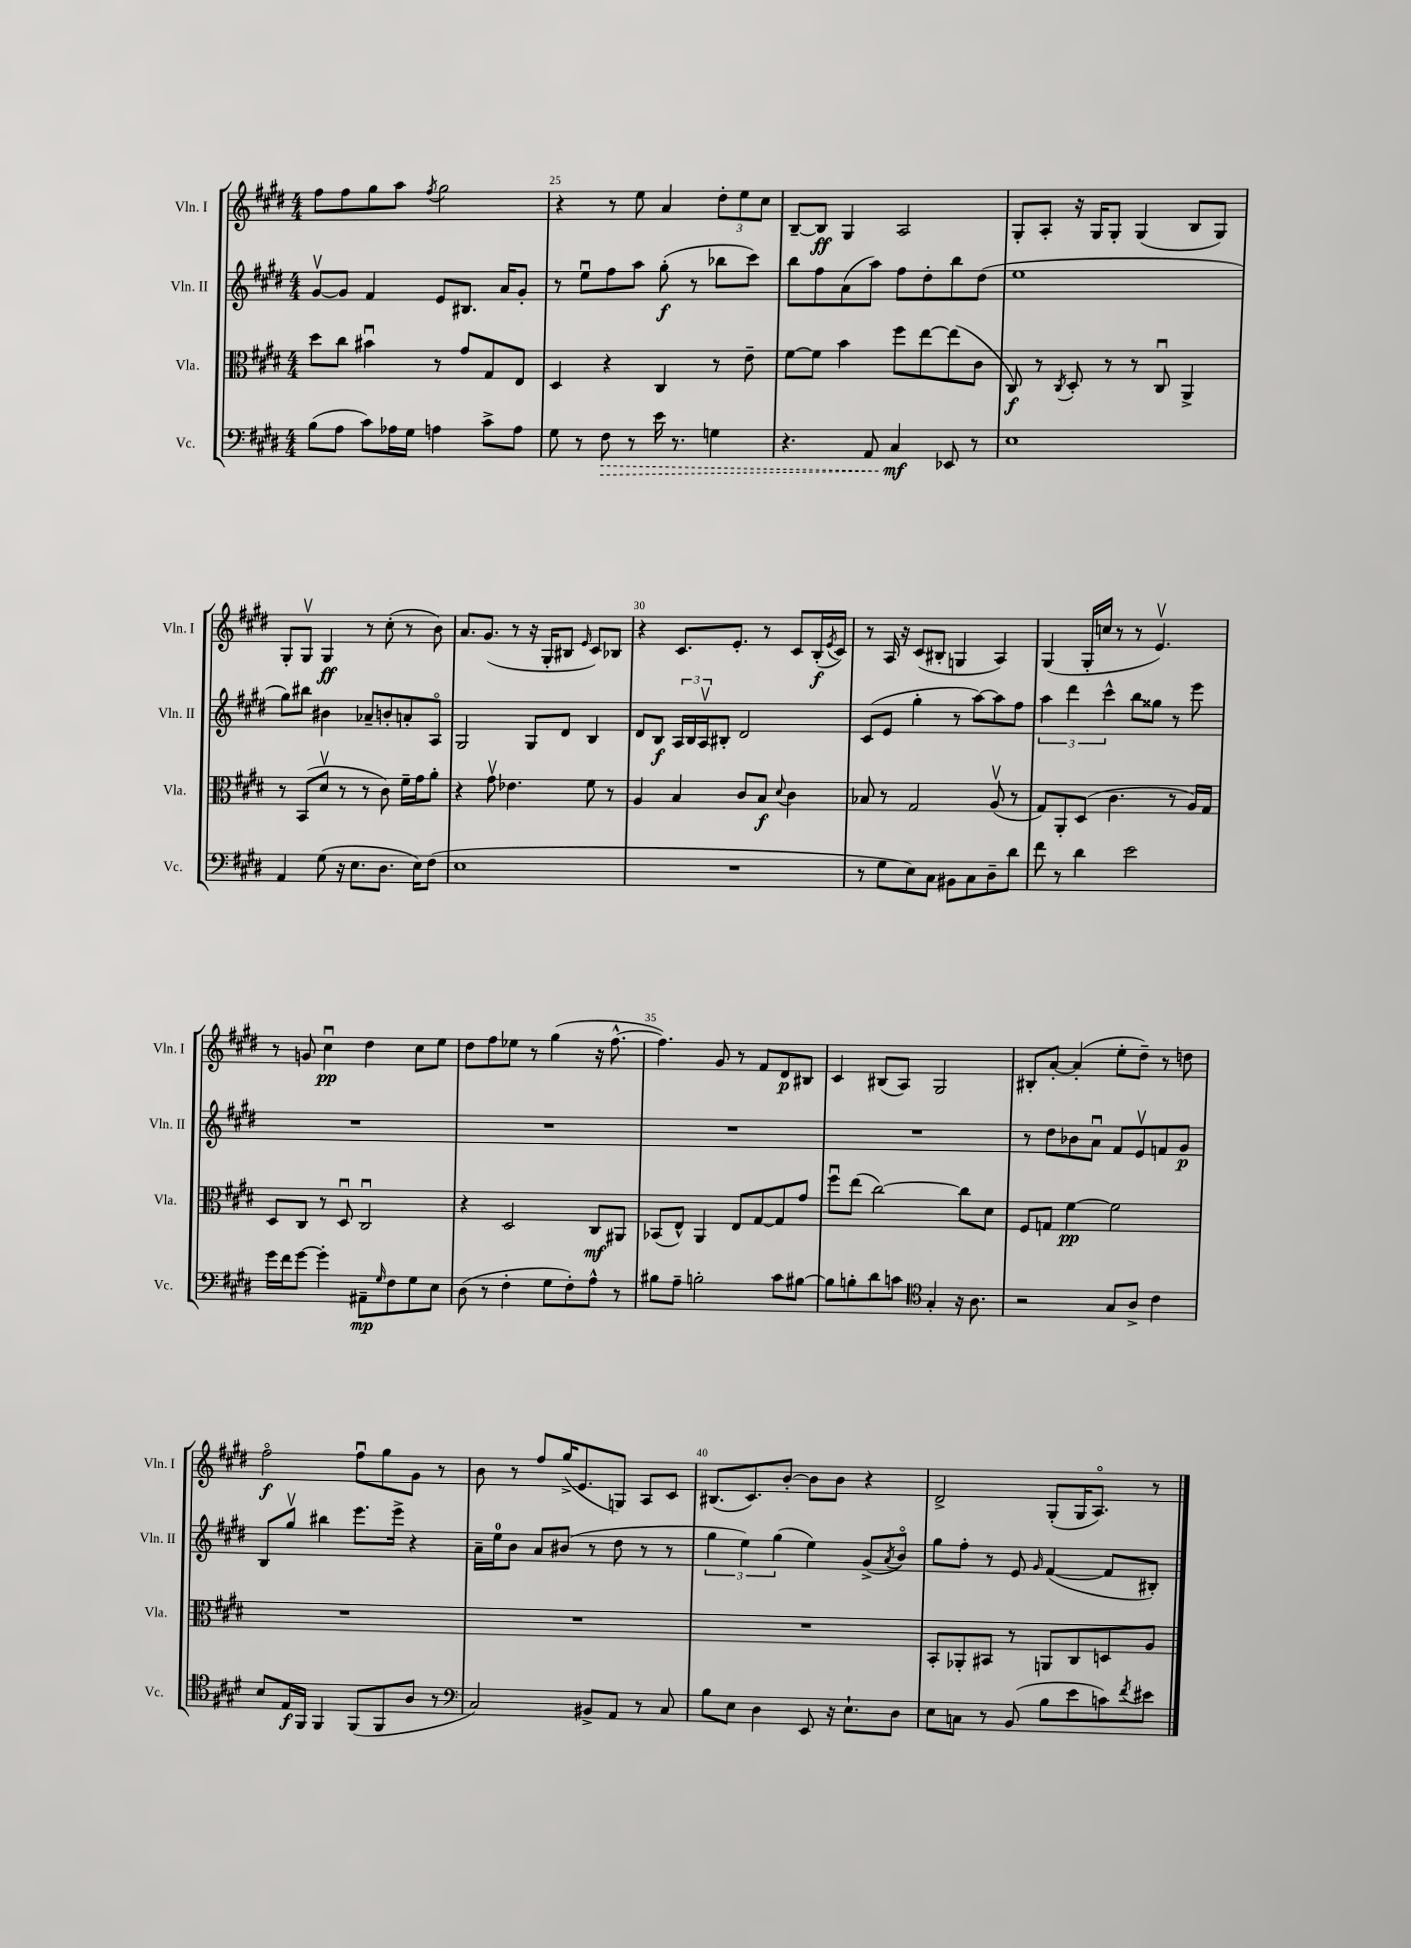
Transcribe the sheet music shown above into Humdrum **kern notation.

**kern	**dynam	**kern	**dynam	**kern	**dynam	**kern	**dynam
*part4	*part4	*part3	*part3	*part2	*part2	*part1	*part1
*staff4	*staff4	*staff3	*staff3	*staff2	*staff2	*staff1	*staff1
*I"Vc.	*	*I"Vla.	*	*I"Vln. II	*	*I"Vln. I	*
*I'Vc.	*	*I'Vla.	*	*I'Vln. II	*	*I'Vln. I	*
*clefF4	*	*clefC3	*	*clefG2	*	*clefG2	*
*k[f#c#g#d#]	*	*k[f#c#g#d#]	*	*k[f#c#g#d#]	*	*k[f#c#g#d#]	*
*M4/4	*	*M4/4	*	*M4/4	*	*M4/4	*
=24	=24	=24	=24	=24	=24	=24	=24
(8B\L	.	8dd#\L	.	[8g#v/L	.	8ff#\L	.
8A\J	.	8cc#\J	.	8g#/J]	.	8ff#\	.
8c#\L)	.	4b#Xu\	.	4f#/	.	8gg#\	.
16A-X\L	.	.	.	.	.	8aa\J	.
16G#\JJ	.	.	.	.	.	.	.
.	.	.	.	.	.	8qff#/	.
4An\	.	8r	.	8e/L	.	2gg#\	.
.	.	8g#/L	.	8.B#X/J	.	.	.
8c#^\L	.	8G#/	.	.	.	.	.
.	.	.	.	16a/KL	.	.	.
8A\J	.	8E/J	.	8g#'/J	.	.	.
=25	=25	=25	=25	=25	=25	=25	=25
8G#\	.	4D#/	.	8r	.	4r	.
8r	.	.	.	8eeu\L	.	.	.
!	!LO:HP:b	!	!	!	!	!	!
8F#\	>	4r	.	8ff#\	.	8r	.
8r	.	.	.	8aa\J	.	8ee\	.
16e\	.	4C#/	.	(8gg#'\	f	4a/	.
8.r	.	.	.	.	.	.	.
.	.	.	.	8r	.	.	.
4Gn\	.	8r	.	8bb-X\L	.	12dd#'\L	.
.	.	.	.	.	.	12ee\	.
.	.	8e~\	.	8ccc#\J)	.	.	.
.	.	.	.	.	.	12cc#\J	.
=26	=26	=26	=26	=26	=26	=26	=26
4.r	.	[8f#\L	.	8bb\L	.	[8B~/L	.
.	.	8f#\J]	.	8ff#\	.	8B/J]	ff
.	.	4b\	.	(8a\	.	4G#/	.
8AA/	.	.	.	8aa\J)	.	.	.
4C#/	mf	8ff#\L	.	8ff#\L	.	2A/	.
.	.	[8ee\	.	8dd#'\	.	.	.
8EE-X/	]	(8ee\]	.	8bb\	.	.	.
8r	.	8c#\J	.	(8dd#\J	.	.	.
=27	=27	=27	=27	=27	=27	=27	=27
1E	.	8C#/)	f	1ee	.	8G#'/L	.
.	.	8r	.	.	.	8A'/J	.
.	.	8qC#/	.	.	.	.	.
.	.	8D#'/	.	.	.	16r	.
.	.	.	.	.	.	16G#/KL	.
.	.	8r	.	.	.	8G#'/J	.
.	.	8r	.	.	.	(4G#/	.
.	.	8C#u/	.	.	.	.	.
.	.	4AA^/	.	.	.	8B/L	.
.	.	.	.	.	.	8G#/J)	.
!!LO:LB:g=z
=28	=28	=28	=28	=28	=28	=28	=28
4AA/	.	8r	.	8gg#\L)	.	8G#'/L	.
.	.	(8BB/L	.	8bb#X\J	.	8G#v/J	.
(8G#\	.	8d#v/J	.	4b#X\	.	4G#/	ff
16r	.	8r	.	.	.	.	.
8.E\L	.	.	.	.	.	.	.
.	.	8r	.	8a-X~/L	.	8r	.
8.D#\J	.	8c#\)	.	8bn'/	.	(8cc#'\	.
.	.	16f#~\LL	.	8an'/	.	8r	.
16E\KL)	.	16g#\J	.	.	.	.	.
(8F#\J	.	8a'\J	.	8A/J	.	8b\)	.
=29	=29	=29	=29	=29	=29	=29	=29
1E	.	4r	.	2G#/	.	8.a/L	.
.	.	.	.	.	.	(8.g#/J	.
.	.	8g#v\	.	.	.	.	.
.	.	4.e-X\	.	.	.	8r	.
.	.	.	.	8G#/L	.	16r	.
.	.	.	.	.	.	16G#'/KL	.
.	.	.	.	8d#/J	.	8B#X/J	.
.	.	.	.	.	.	16qqe/	.
.	.	8f#\	.	4B/	.	8c#/L)	.
.	.	8r	.	.	.	8B-X/J	.
=30	=30	=30	=30	=30	=30	=30	=30
1r	.	4A/	.	8d#/L	.	4r	.
.	.	.	.	8B/J	f	.	.
.	.	4B/	.	24A/LL	.	8.c#/L	.
.	.	.	.	24B/	.	.	.
.	.	.	.	24Av/J	.	.	.
.	.	.	.	8B#X'/J	.	.	.
.	.	.	.	.	.	8.e'/J	.
.	.	8c#/L	.	2d#/	.	.	.
.	.	8B/J	f	.	.	8r	.
.	.	8qqd#/	.	.	.	.	.
.	.	4c#\	.	.	.	8c#/L	.
.	.	.	.	.	.	(16B'/L	f
.	.	.	.	.	.	8qe/	.
.	.	.	.	.	.	16c#/JJ)	.
=31	=31	=31	=31	=31	=31	=31	=31
8r	.	8B-X/	.	(8c#/L	.	8r	.
8G#\L	.	8r	.	8e/J	.	16A/	.
.	.	.	.	.	.	16r	.
8E\)	.	2G#/	.	4gg#'\	.	(8c#/L	.
8C#\J	.	.	.	.	.	8B#X'/J	.
8BB#X\L	.	.	.	8r	.	4Gn/	.
8C#\	.	.	.	[8aa\L)	.	.	.
8D#~\	.	(8Av/	.	8aa\]	.	4A/)	.
8d#\J	.	8r	.	8ff#\J	.	.	.
=32	=32	=32	=32	=32	=32	=32	=32
8f#\	.	8G#/L)	.	6aa\	.	(4G#/	.
8r	.	8AA'/	.	.	.	.	.
.	.	.	.	6ddd#\	.	.	.
4d#\	.	(8D#/J	.	.	.	16G#'/LL	.
.	.	.	.	.	.	16ccn/JJ	.
.	.	.	.	6ccc#^^\	.	.	.
.	.	4.c#\	.	.	.	8r	.
2e\	.	.	.	8bb\L	.	8r	.
.	.	.	.	8gg##X\J	.	4.ev/)	.
.	.	8r	.	8r	.	.	.
.	.	16A/LL)	.	8eee\	.	.	.
.	.	16G#/JJ	.	.	.	.	.
!!LO:LB:g=z
=33	=33	=33	=33	=33	=33	=33	=33
16g#\LL	.	8D#/L	.	1r	.	8r	.
16f#\J	.	.	.	.	.	.	.
[8g#\J	.	8C#/J	.	.	.	8gn/	.
4g#'\]	.	8r	.	.	.	4cc#u\	pp
.	.	8D#u/	.	.	.	.	.
8AA#X~\L	mp	2C#u/	.	.	.	4dd#\	.
16qqG#/	.	.	.	.	.	.	.
8F#\	.	.	.	.	.	.	.
8G#\	.	.	.	.	.	8cc#\L	.
8E\J	.	.	.	.	.	8ee\J	.
=34	=34	=34	=34	=34	=34	=34	=34
(8D#\	.	4r	.	1r	.	8dd#\L	.
8r	.	.	.	.	.	8ff#\	.
4F#'\	.	2D#/	.	.	.	8ee-X\J	.
.	.	.	.	.	.	8r	.
8G#\L	.	.	.	.	.	(4gg#\	.
8F#'\)	.	.	.	.	.	.	.
8A^^\J	.	8C#/L	mf	.	.	16r	.
.	.	.	.	.	.	[8.ff#^^\	.
8r	.	8AA#X/J	.	.	.	.	.
=35	=35	=35	=35	=35	=35	=35	=35
8B#X\L	.	(8BB-X/L	.	1r	.	4.ff#\])	.
8A~\J	.	8E^^/J)	.	.	.	.	.
2Bn'\	.	4AA/	.	.	.	.	.
.	.	.	.	.	.	8g#/	.
.	.	8E/L	.	.	.	8r	.
.	.	[8G#/	.	.	.	8f#/L	.
8c#\L	.	8G#/]	.	.	.	8d#/	p
[8B#X\J	.	8g#/J	.	.	.	8B#X/J	.
=36	=36	=36	=36	=36	=36	=36	=36
8B#\L]	.	8ff#u\L	.	1r	.	4c#/	.
8Bn'\	.	(8ee\J	.	.	.	.	.
8d#\	.	[2cc#\)	.	.	.	(8B#X/L	.
8cn\J	.	.	.	.	.	8A/J)	.
*clefC4	*	*	*	*	*	*	*
4G#'/	.	.	.	.	.	2G#/	.
16r	.	8cc#\L]	.	.	.	.	.
8.A\	.	.	.	.	.	.	.
.	.	8d#\J	.	.	.	.	.
=37	=37	=37	=37	=37	=37	=37	=37
2r	.	8F#/L	.	8r	.	8B#X'/L	.
.	.	8Gn/J	.	8dd#\L	.	[8a'/J	.
.	.	[4f#\	pp	8b-X\	.	(4a'/]	.
.	.	.	.	8au\J	.	.	.
8G#/L	.	2f#\]	.	8f#/L	.	8ee'\L	.
8A^/J	.	.	.	8ev/	.	8dd#~\J)	.
4c#\	.	.	.	8fn/	.	8r	.
.	.	.	.	8g#/J	p	8ddn\	.
!!LO:LB:g=z
=38	=38	=38	=38	=38	=38	=38	=38
8B/L	.	1r	.	8B/L	.	2ff#\	f
16E/L	f	.	.	8gg#v/J	.	.	.
16FF#/JJ	.	.	.	.	.	.	.
4FF#/	.	.	.	4bb#X\	.	.	.
(8FF#/L	.	.	.	8.eee\L	.	8ff#u\L	.
8FF#/	.	.	.	.	.	8gg#\	.
.	.	.	.	16eee^\Jk	.	.	.
8A/J	.	.	.	4r	.	8g#\J	.
8r	.	.	.	.	.	8r	.
=39	=39	=39	=39	=39	=39	=39	=39
*clefF4	*	*	*	*	*	*	*
2C#/)	.	1r	.	16a~\LL	.	8b\	.
.	.	.	.	16ee\J	.	.	.
.	.	.	.	8b\J	.	8r	.
.	.	.	.	8a/L	.	8ff#/L	.
.	.	.	.	(8b#X/J	.	(16gg#^/K	.
.	.	.	.	.	.	8.e/	.
8BB#X^/L	.	.	.	8r	.	.	.
8AA/J	.	.	.	8dd#\	.	8Gn/J)	.
8r	.	.	.	8r	.	8A/L	.
8C#/	.	.	.	8r	.	8c#/J	.
=40	=40	=40	=40	=40	=40	=40	=40
8B\L	.	1r	.	6gg#\	.	(8.B#X/L	.
8E\J	.	.	.	.	.	.	.
.	.	.	.	6ee\)	.	.	.
.	.	.	.	.	.	8.c#/)	.
4D#\	.	.	.	.	.	.	.
.	.	.	.	(6gg#\	.	.	.
.	.	.	.	.	.	[8b'/J	.
8EE/	.	.	.	4ee\)	.	8b\L]	.
16r	.	.	.	.	.	8b\J	.
8.E`\L	.	.	.	.	.	.	.
.	.	.	.	(8g#^/L	.	4r	.
.	.	.	.	8qa/	.	.	.
8D#\J	.	.	.	8b/J)	.	.	.
=41	=41	=41	=41	=41	=41	=41	=41
8E\L	.	8BB'/L	.	8gg#\L	.	2d#^/	.
8Cn\J	.	8AA-X'/	.	8ff#'\J	.	.	.
8r	.	8BB#X/J	.	8r	.	.	.
(8BB/	.	8r	.	8e/	.	.	.
.	.	.	.	16qqg#/	.	.	.
8B\L	.	8AAn/L	.	([4f#/	.	(8G#'/L	.
8e\	.	8C#/	.	.	.	16G#/K	.
.	.	.	.	.	.	8.A/J)	.
8cn\)	.	8Dn/	.	8f#/L]	.	.	.
8qf#/	.	.	.	.	.	.	.
8e#X\J	.	8A/J	.	8B#X'/J)	.	8r	.
==	==	==	==	==	==	==	==
*-	*-	*-	*-	*-	*-	*-	*-
